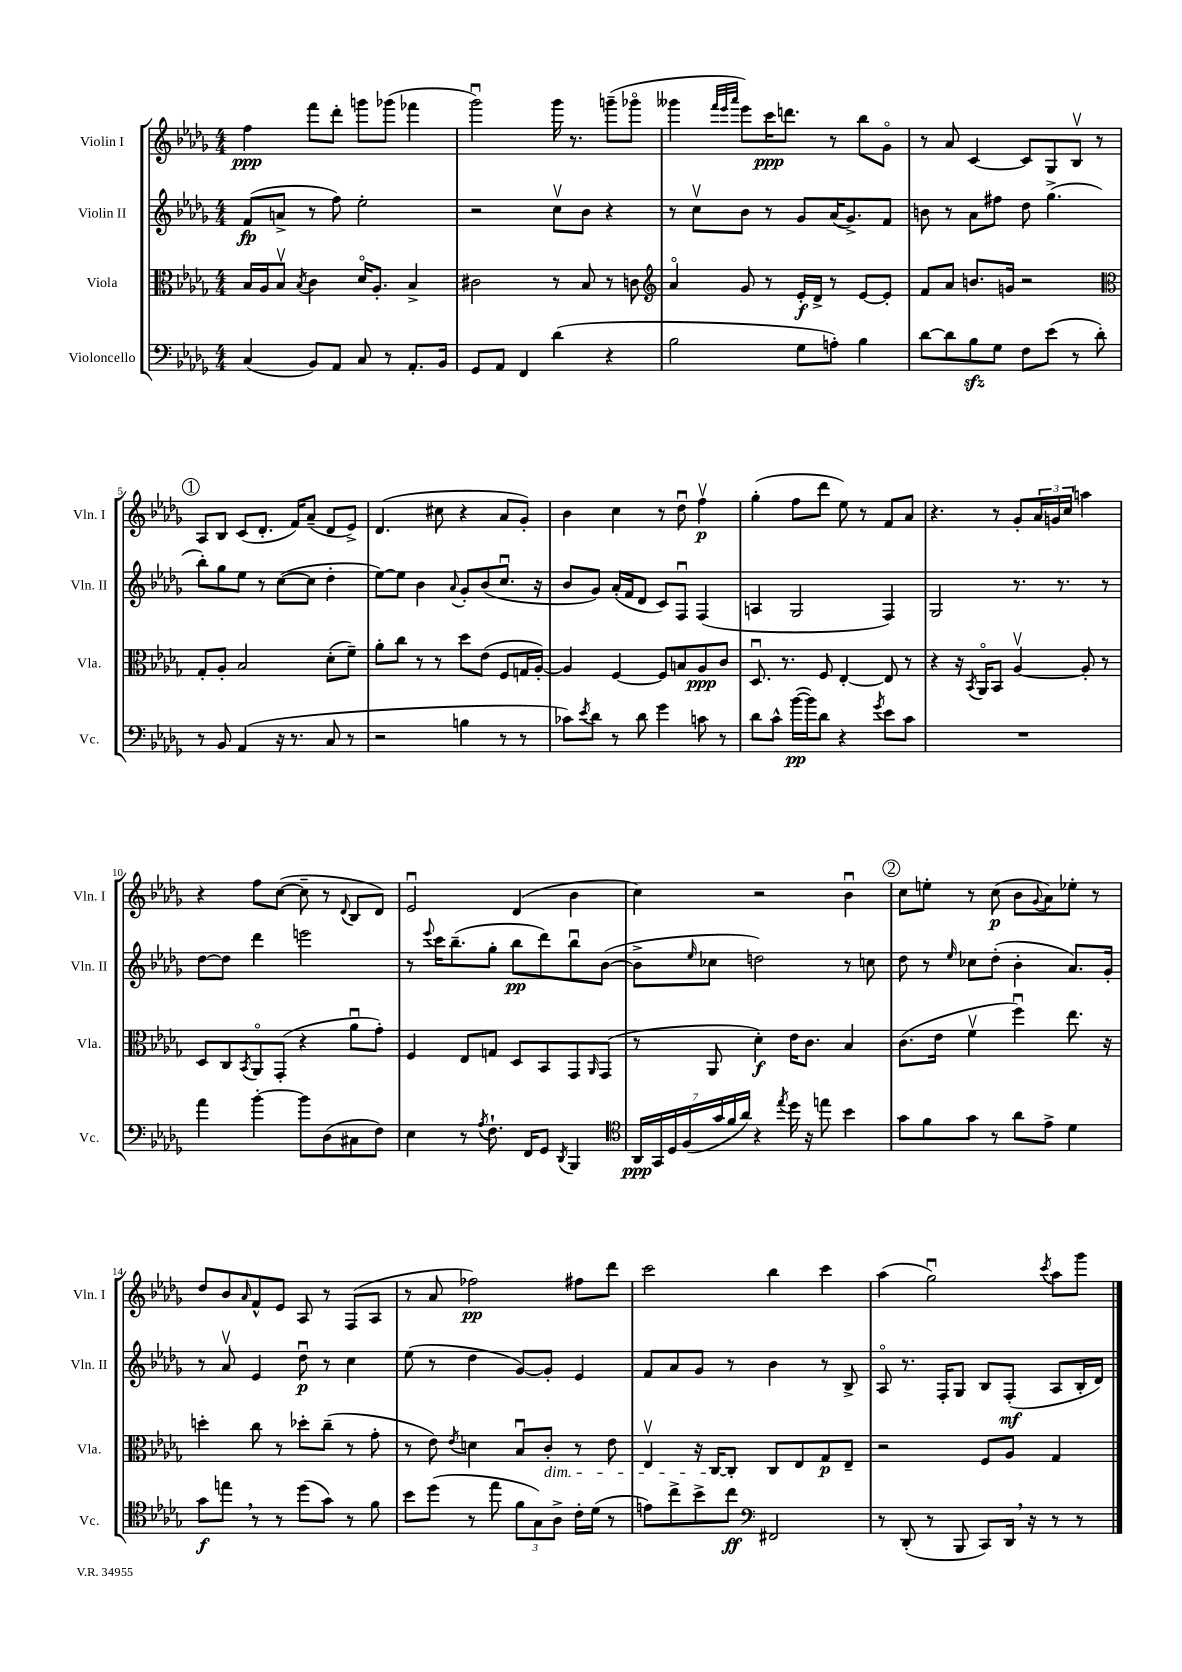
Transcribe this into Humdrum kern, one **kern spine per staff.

**kern	**kern	**kern	**kern
*staff4	*staff3	*staff2	*staff1
*clefF4	*clefC3	*clefG2	*clefG2
*k[b-e-a-d-g-]	*k[b-e-a-d-g-]	*k[b-e-a-d-g-]	*k[b-e-a-d-g-]
*M4/4	*M4/4	*M4/4	*M4/4
(4C	16B-	(8f	4ff
.	16A-	.	.
.	8B-v	8a^	.
.	8qB-	.	.
8BB-)	4c	8r	8fff
8AA-	.	8ff)	8ddd-'
8C	16d-o	2ee-'	8ggg
.	8.A-'	.	.
8r	.	.	(8ggg-
8.AA-'	4B-^	.	4fff-
16BB-	.	.	.
=	=	=	=
8GG-	2c#	2r	2ggg-u)
8AA-	.	.	.
4FF	.	.	.
(4d-	8r	8ccv	16ggg-
.	.	.	8.r
.	8B-	8b-	.
4r	8r	4r	(8ggg~
.	8c	.	8ggg-o
=	=	=	=
*	*clefG2	*	*
2B-	4a-o	8r	4ggg--
.	.	8ccv	.
.	.	.	32qqfff
.	.	.	32qqeee-
.	.	.	32qqaaa-
.	8g-	8b-	8eee-)
.	8r	8r	16ccc
.	.	.	8.ddd
8G-	16e-'	8g-	.
.	16d-^	.	.
8A')	8r	(16a-	8r
.	.	8.g-^)	.
4B-	[8e-	.	8bb-
.	8e-']	8f	8g-o
=	=	=	=
[8d-	8f	8b	8r
8d-]	8a-	8r	8a-
8B-	8.b	8a-	[4c
8G-	.	8ff#	.
.	16g	.	.
8F	2r	8dd-	8c]
(8e-	.	(4.gg-^	8G-
8r	.	.	8B-v
8d-')	.	.	8r
=	=	=	=
*	*clefC3	*	*
8r	8G-'	8bb-')	8A-
8BB-	8A-'	8gg-	8B-
(4AA-	2B-	8ee-	(8c
.	.	8r	8.d-'
16r	.	([8cc	.
8.r	.	.	16f)
.	.	8cc]	(8a-~
8C	(8d-'	4dd-'	8d-
8r	8f~)	.	8e-^)
=	=	=	=
2r	8a-'	[8ee-)	(4.d-
.	8cc	8ee-]	.
.	8r	4b-	.
.	8r	.	8cc#
.	.	8qqa-	.
4B	8dd-	8g-'	4r
.	(8e-	(8b-	.
8r	8F	8.ccu	8a-
8r	16G	.	8g-')
.	[16A-')	16r	.
=	=	=	=
8c-)	4A-]	8b-	4b-
8qe-	.	.	.
8d-	.	8g-)	.
8r	[4F	(16a-'	4cc
.	.	16f	.
8d-	.	8d-	.
4g-	8F]	8c)	8r
.	8B	8Fu	8dd-u
8c	8A-	(4F	4ffv
8r	8c	.	.
=	=	=	=
8d-	8.D-u	4A	(4gg-'
8c^^	.	.	.
.	8.r	.	.
([16b-	.	2G-	8ff
16b-])	.	.	.
8d-	8F	.	8ddd-
4r	[4E-'	.	8ee-)
.	.	.	8r
8qg-	.	.	.
8e-	8E-]	4F)	8f
8c	8r	.	8a-
=	=	=	=
1r	4r	2G-	4.r
.	16r	.	.
.	8qBB-	.	.
.	16AA-o	.	.
.	8BB-	.	8r
.	[4A-v	8.r	8g-'
.	.	.	24a-
.	.	.	24g
.	.	8.r	.
.	.	.	24cc
.	8A-']	.	4aa
.	8r	8r	.
=	=	=	=
4a-	8D-	[8dd-	4r
.	8C	8dd-]	.
.	8qBB-	.	.
[4b-'	8AA-o	4ddd-	8ff
.	(8GG-'	.	([8cc
8b-]	4r	2eee	8cc~]
(8D-	.	.	8r
.	.	.	8qqd-
8C#	8a-u	.	8B-
8F)	8g-')	.	8d-)
=	=	=	=
4E-	4F	8r	2e-u
.	.	8qqeee-	.
.	.	16ccc	.
.	.	(8.bb-~	.
8r	8E-	.	.
8qA-	.	.	.
8.F`	8G	8gg-'	.
.	8D-	8bb-	(4d-
16FF	.	.	.
8GG-	8BB-	8ddd-)	.
8qDD-	.	.	.
4BBB-	8GG-	8bb-u	4b-
.	16qqAA-	.	.
.	(8GG-	([8b-	.
=	=	=	=
*clefC4	*	*	*
28AA-	8r	8b-^]	4cc)
28GG-	.	.	.
28D-	.	.	.
(28F	.	.	.
.	.	16qqee-	.
.	8AA-	8cc-	.
28g-	.	.	.
28f	.	.	.
28a-)	.	.	.
4r	4d-')	2dd)	2r
8qee-	.	.	.
16dd-	16e-	.	.
16r	8.c	.	.
8ee	.	.	.
4b-	4B-	8r	4b-u
.	.	8cc	.
=	=	=	=
8g-	(8.c	8dd-	8cc
8f	.	8r	8ee'
.	16e-	.	.
.	.	16qqee-	.
8g-	4fv	8cc-	8r
8r	.	(8dd-'	(8cc
8a-	4ffu)	4b-'	8b-
.	.	.	8qqg-
8e-^	.	.	8a-)
4d-	8.ee-	8.a-)	8ee-'
.	.	.	8r
.	16r	16g-'	.
=	=	=	=
8g-	4dd'	8r	8dd-
8ee	.	8a-v	8b-
.	.	.	16qqa-
8r	8cc	4e-	8f^^
8r	8r	.	8e-
(8dd-	8dd-'	8dd-u	8A-
8g-)	(8cc~	8r	8r
8r	8r	4cc	(8F
8f	8g-'	.	8A-
=	=	=	=
8b-	8r	(8ee-	8r
(8dd-	8e-)	8r	8a-
.	8qe-	.	.
8r	4d	4dd-	2ff-)
8ee-	.	.	.
12f	8B-u	[8g-)	.
12G-)	.	.	.
.	8c'	8g-']	.
12A-^	.	.	.
16c'	8r	4e-	8ff#
(16d-	.	.	.
8r	8e-	.	8ddd-
=	=	=	=
8e)	4E-v	8f	2ccc
8cc^	.	8a-	.
8b-^	16r	8g-	.
.	[16C	.	.
8cc	8C']	8r	.
*clefF4	*	*	*
2FF#	8C	4b-	4bb-
.	8E-	.	.
.	8G-	8r	4ccc
.	8E-~	8B-^	.
=	=	=	=
8r	2r	8A-o	(4aa-
(8DD-'	.	8.r	.
8r	.	.	2gg-u)
.	.	16F'	.
8BBB-	.	8G-	.
8CC)	8F	8B-	.
16DD-	8A-	(8F'	.
16r	.	.	.
.	.	.	8qccc
8r	4G-	8A-	8aa-
8r	.	16B-'	8ggg-
.	.	16d-)	.
==	==	==	==
*-	*-	*-	*-
